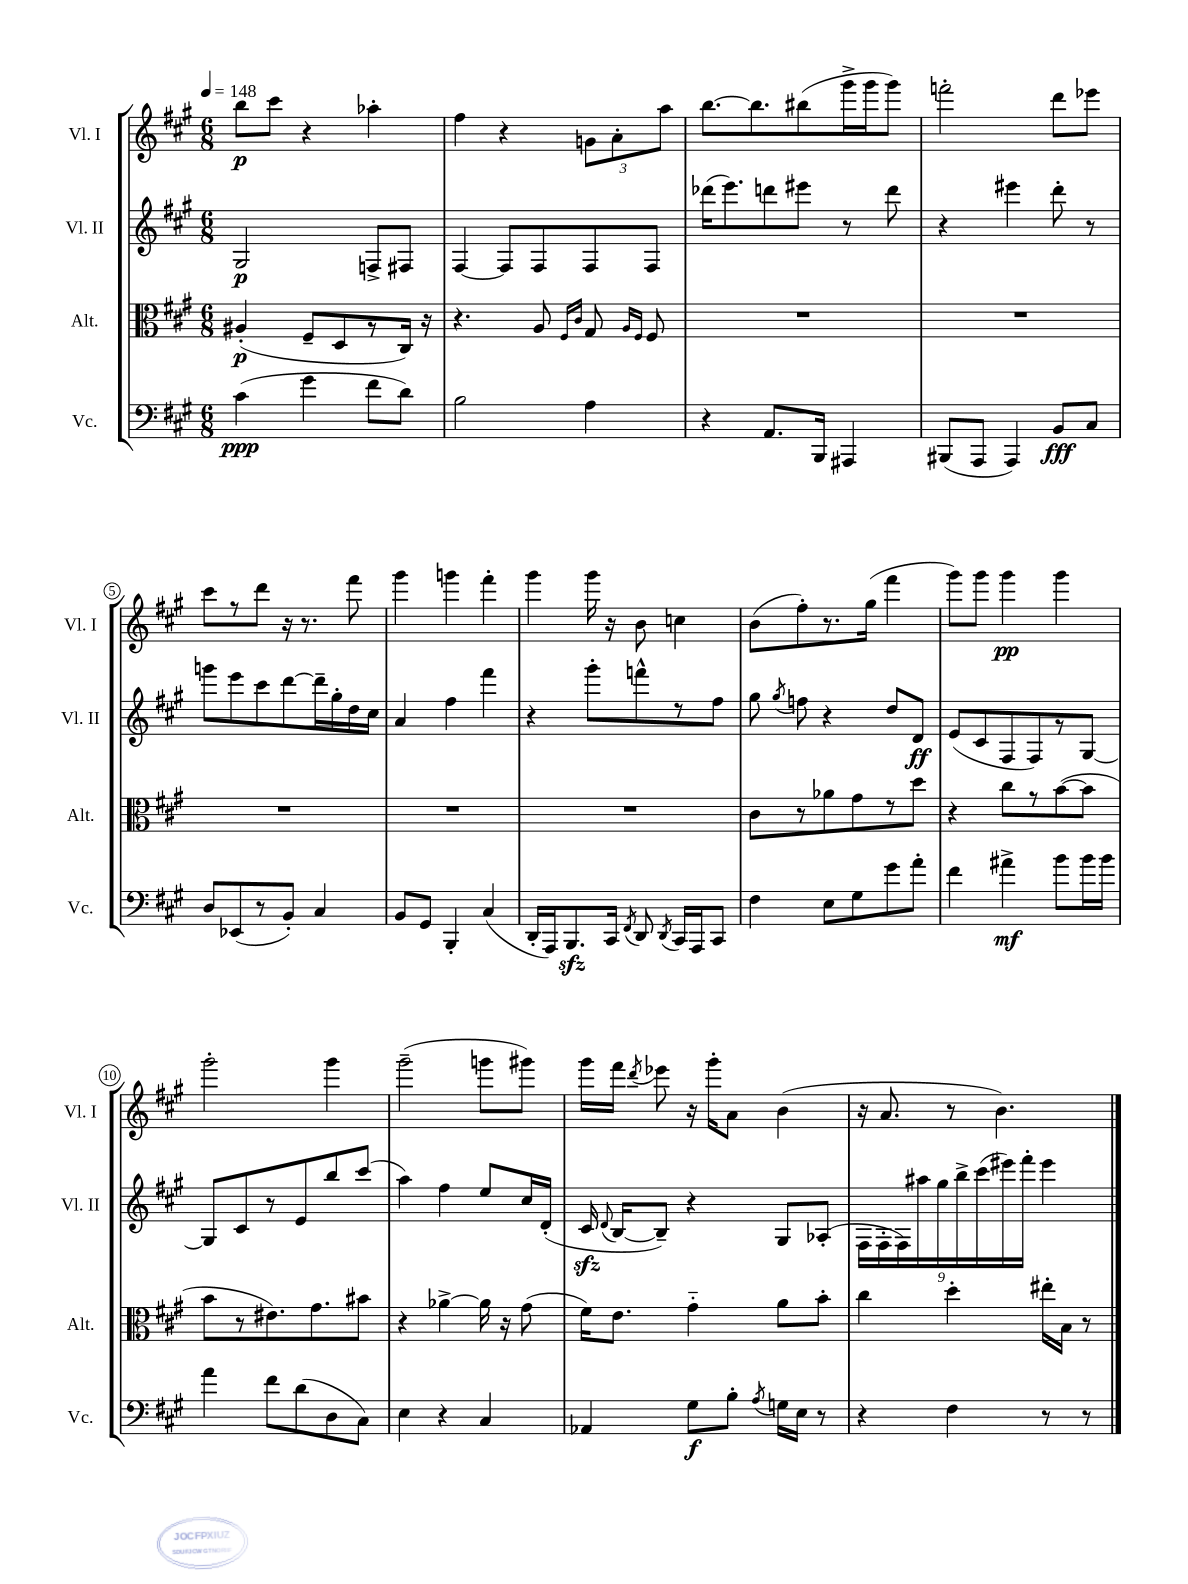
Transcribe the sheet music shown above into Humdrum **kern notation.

**kern	**dynam	**kern	**dynam	**kern	**dynam	**kern	**dynam
*part4	*part4	*part3	*part3	*part2	*part2	*part1	*part1
*staff4	*staff4	*staff3	*staff3	*staff2	*staff2	*staff1	*staff1
*I"Vc.	*	*I"Alt.	*	*I"Vl. II	*	*I"Vl. I	*
*I'Vc.	*	*I'Alt.	*	*I'Vl. II	*	*I'Vl. I	*
*clefF4	*	*clefC3	*	*clefG2	*	*clefG2	*
*k[f#c#g#]	*	*k[f#c#g#]	*	*k[f#c#g#]	*	*k[f#c#g#]	*
*M6/8	*	*M6/8	*	*M6/8	*	*M6/8	*
*MM148	*	*MM148	*	*MM148	*	*MM148	*
=1	=1	=1	=1	=1	=1	=1	=1
(4c#\	ppp	(4A#X'/	p	2G#/	p	8bb\L	p
.	.	.	.	.	.	8ccc#\J	.
4g#\	.	8F#~/L	.	.	.	4r	.
.	.	8D/	.	.	.	.	.
8f#\L	.	8r	.	8Fn^/L	.	4aa-X'\	.
8d\J)	.	16C#/Jk)	.	8F#X/J	.	.	.
.	.	16r	.	.	.	.	.
=2	=2	=2	=2	=2	=2	=2	=2
2B\	.	4.r	.	[4F#/	.	4ff#\	.
.	.	.	.	8F#/L]	.	4r	.
.	.	8A/	.	8F#/	.	.	.
.	.	16qqF#/LL	.	.	.	.	.
.	.	16qqc#/JJ	.	.	.	.	.
4A\	.	8G#/	.	8F#/	.	12gn\L	.
.	.	.	.	.	.	12a'\	.
.	.	16qqA/LL	.	.	.	.	.
.	.	16qqF#/JJ	.	.	.	.	.
.	.	8F#/	.	8F#/J	.	.	.
.	.	.	.	.	.	12aa\J	.
=3	=3	=3	=3	=3	=3	=3	=3
4r	.	2.r	.	(16ddd-X\KL	.	[8.bb\L	.
.	.	.	.	8.eee\)	.	.	.
.	.	.	.	.	.	8.bb\]	.
8.AA/L	.	.	.	8dddn\	.	.	.
.	.	.	.	8eee#X\J	.	(8bb#X\	.
16BBB/Jk	.	.	.	.	.	.	.
4AAA#X/	.	.	.	8r	.	16ggg#^\L	.
.	.	.	.	.	.	16ggg#\J	.
.	.	.	.	8ddd\	.	8ggg#\J)	.
=4	=4	=4	=4	=4	=4	=4	=4
(8BBB#X/L	.	2.r	.	4r	.	2fffn'\	.
8AAA/J	.	.	.	.	.	.	.
4AAA/)	.	.	.	4eee#X\	.	.	.
8BB/L	fff	.	.	8ddd'\	.	8ddd\L	.
8C#/J	.	.	.	8r	.	8eee-X\J	.
!!LO:LB:g=z
=5	=5	=5	=5	=5	=5	=5	=5
8D/L	.	2.r	.	8gggn\L	.	8ccc#\L	.
(8EE-X/	.	.	.	8eee\	.	8r	.
8r	.	.	.	8ccc#\	.	8ddd\J	.
8BB'/J)	.	.	.	[8ddd\	.	16r	.
.	.	.	.	.	.	8.r	.
4C#/	.	.	.	16ddd~\L]	.	.	.
.	.	.	.	16gg#'\	.	.	.
.	.	.	.	16dd\	.	8fff#\	.
.	.	.	.	16cc#\JJ	.	.	.
=6	=6	=6	=6	=6	=6	=6	=6
8BB/L	.	2.r	.	4a/	.	4ggg#\	.
8GG#/J	.	.	.	.	.	.	.
4BBB'/	.	.	.	4ff#\	.	4gggn\	.
(4C#/	.	.	.	4fff#\	.	4fff#'\	.
=7	=7	=7	=7	=7	=7	=7	=7
16DD'/LL	.	2.r	.	4r	.	4ggg#\	.
16AAA/J)	.	.	.	.	.	.	.
8.BBBzz/	.	.	.	.	.	.	.
.	.	.	.	8ggg#'\L	.	16ggg#\	.
16CC#/Jk	.	.	.	.	.	16r	.
8qFF#/	.	.	.	.	.	.	.
8DD/	.	.	.	8fffn^^\	.	8b\	.
8qDD/	.	.	.	.	.	.	.
16CC#/LL	.	.	.	8r	.	4ccn\	.
16AAA/J	.	.	.	.	.	.	.
8CC#/J	.	.	.	8ff#\J	.	.	.
=8	=8	=8	=8	=8	=8	=8	=8
4F#\	.	8c#\L	.	8gg#\	.	(8b\L	.
.	.	.	.	8qgg#/	.	.	.
.	.	8r	.	8ffn\	.	8ff#'\)	.
8E\L	.	8a-X\	.	4r	.	8.r	.
8G#\	.	8g#\	.	.	.	.	.
.	.	.	.	.	.	(16gg#\Jk	.
8g#\	.	8r	.	8dd/L	.	4fff#\	.
8a'\J	.	8dd\J	.	8d/J	ff	.	.
=9	=9	=9	=9	=9	=9	=9	=9
4f#\	.	4r	.	(8e/L	.	8ggg#\L)	.
.	.	.	.	8c#/	.	8ggg#\J	.
4a#X^\	mf	8cc#\L	.	8F#/	.	4ggg#\	pp
.	.	8r	.	8F#/)	.	.	.
8b\L	.	([8b\	.	8r	.	4ggg#\	.
16b\L	.	8b\J]	.	[8G#/J	.	.	.
16b\JJ	.	.	.	.	.	.	.
!!LO:LB:g=z
=10	=10	=10	=10	=10	=10	=10	=10
4a\	.	8b\L	.	8G#/L]	.	2ggg#'\	.
.	.	8r	.	8c#/	.	.	.
8f#\L	.	8.e#X\)	.	8r	.	.	.
(8d\	.	.	.	8e/	.	.	.
.	.	8.g#\	.	.	.	.	.
8D\	.	.	.	8bb/	.	4ggg#\	.
8C#\J)	.	8b#X\J	.	(8ccc#/J	.	.	.
=11	=11	=11	=11	=11	=11	=11	=11
4E\	.	4r	.	4aa\)	.	(2ggg#~\	.
4r	.	[4a-X^\	.	4ff#\	.	.	.
4C#/	.	16a-\]	.	8ee/L	.	8gggn\L	.
.	.	16r	.	.	.	.	.
.	.	(8g#\	.	16cc#/L	.	8ggg#X\J)	.
.	.	.	.	(16d'/JJ	.	.	.
=12	=12	=12	=12	=12	=12	=12	=12
4AA-X/	.	16f#\KL)	.	16c#zz/	.	16ggg#\LL	.
.	.	.	.	8qqd/	.	.	.
.	.	8.e\J	.	[16B/KL	.	16fff#\JJ	.
.	.	.	.	.	.	8qddd/	.
.	.	.	.	8B~/J])	.	8eee-X\	.
8G#\L	f	4g#\	.	4r	.	16r	.
.	.	.	.	.	.	16ggg#'\KL	.
8B'\J	.	.	.	.	.	8a\J	.
8qA/	.	.	.	.	.	.	.
16Gn\LL	.	8a\L	.	8G#/L	.	(4b\	.
16E\JJ	.	.	.	.	.	.	.
8r	.	8b'\J	.	(8A-X'/J	.	.	.
=13	=13	=13	=13	=13	=13	=13	=13
4r	.	4cc#\	.	18F#\LL	.	16r	.
.	.	.	.	18F#'\	.	.	.
.	.	.	.	.	.	8.a/	.
.	.	.	.	18F#\)	.	.	.
.	.	.	.	18aa#X\	.	.	.
.	.	.	.	18gg#\	.	.	.
4F#\	.	4dd'\	.	.	.	8r	.
.	.	.	.	18bb^\	.	.	.
.	.	.	.	(18ccc#\	.	.	.
.	.	.	.	.	.	4.b\)	.
.	.	.	.	18eee#X\)	.	.	.
.	.	.	.	18fff#'\JJ	.	.	.
8r	.	16ee#X'\LL	.	4eee#\	.	.	.
.	.	16B\JJ	.	.	.	.	.
8r	.	8r	.	.	.	.	.
==	==	==	==	==	==	==	==
*-	*-	*-	*-	*-	*-	*-	*-
